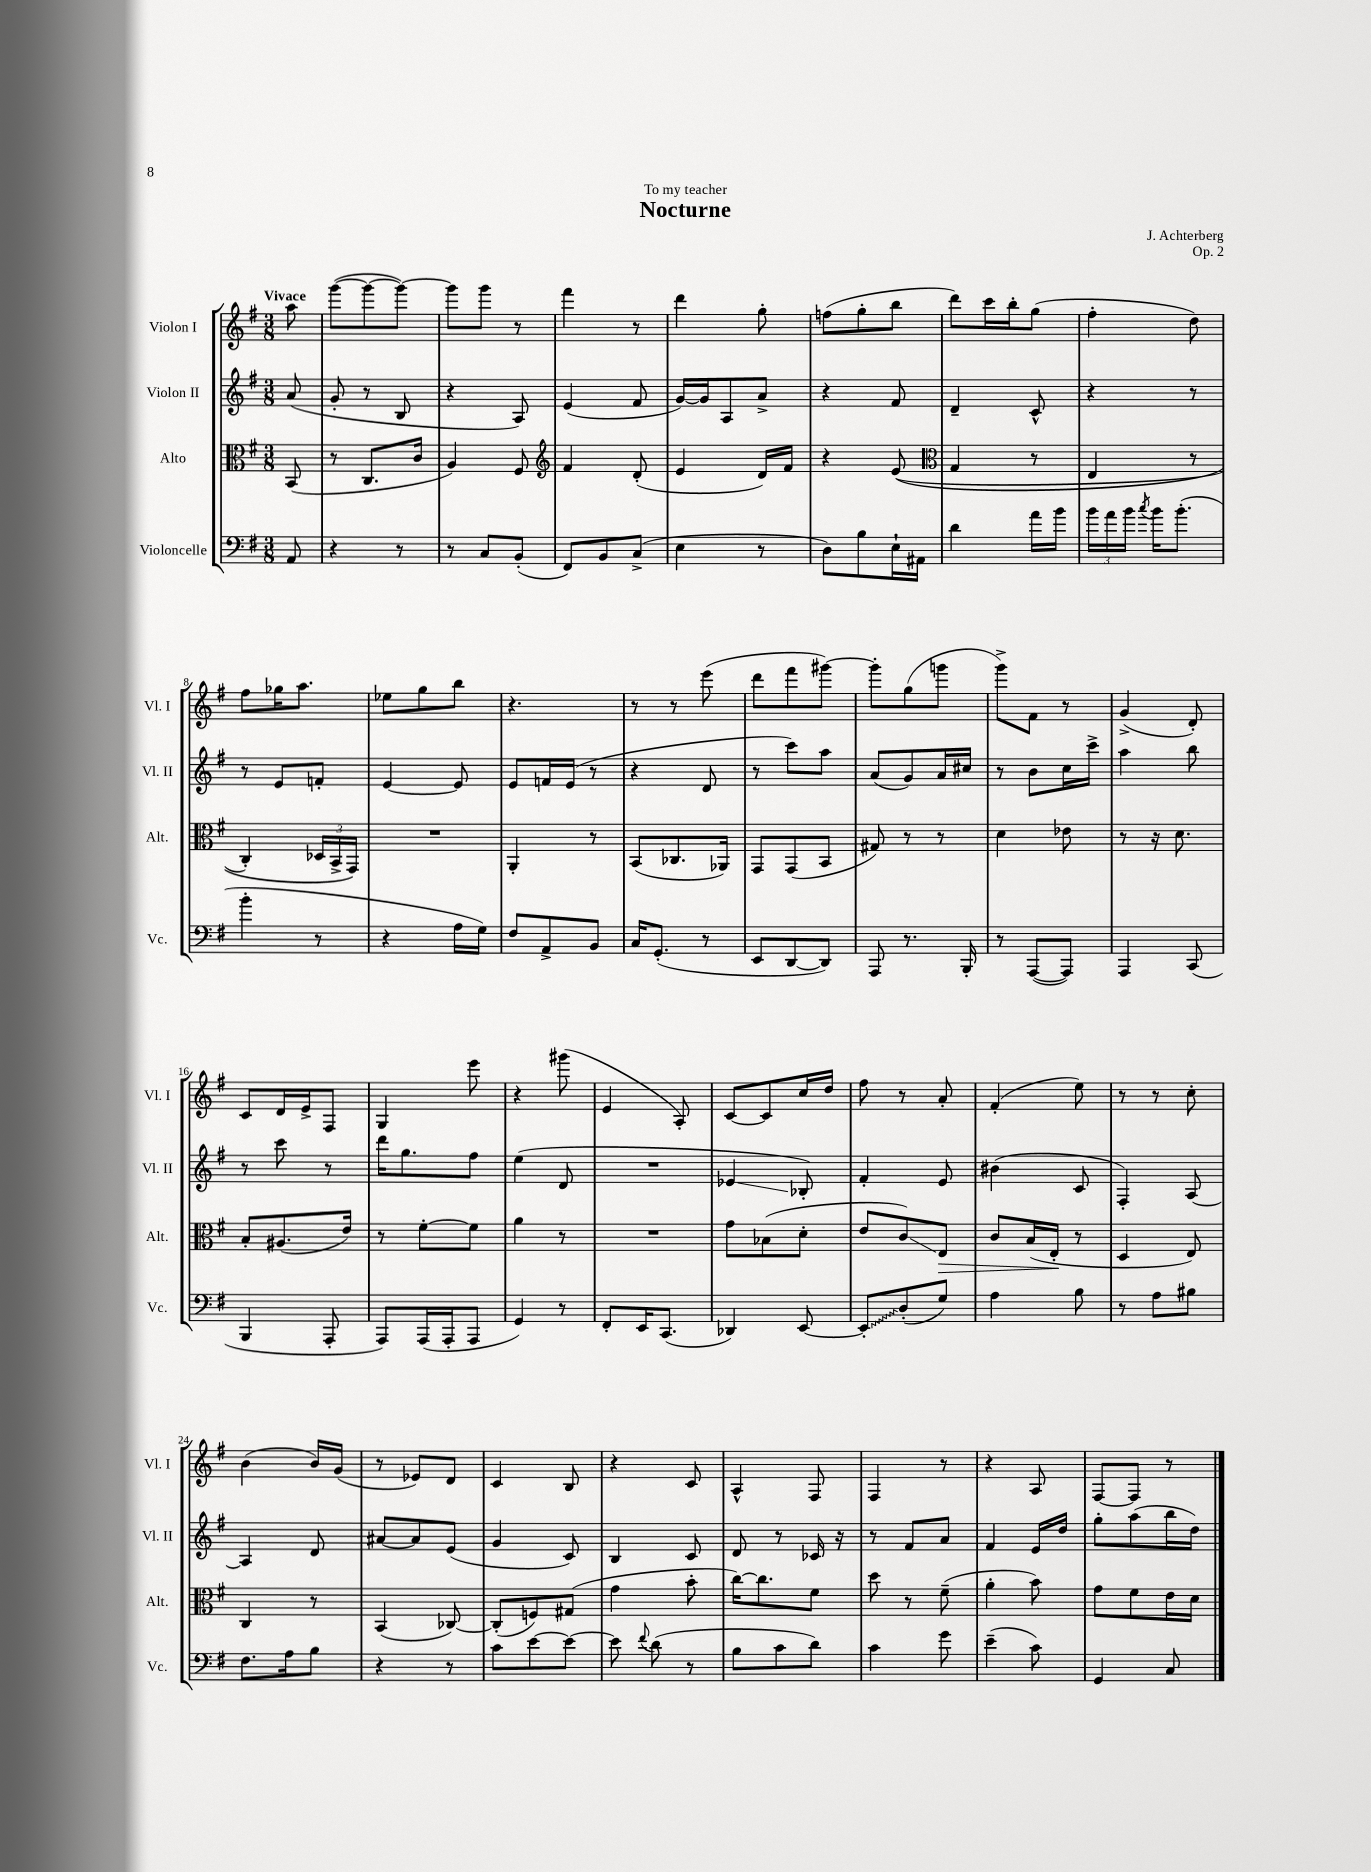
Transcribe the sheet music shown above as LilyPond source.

\header { title = "Nocturne" composer = "J. Achterberg" dedication = "To my teacher" opus = "Op. 2" }
<<
\new StaffGroup <<
\new Staff = "s0" \with { instrumentName = "Violon I" shortInstrumentName = "Vl. I" } {
    \clef treble \key g \major \numericTimeSignature \time 3/8 \partial 8 \tempo "Vivace"
    \autoBeamOff a''8 |
    g'''8[~( g'''8~ g'''8]~) |
    g'''8[ g'''8] r8 |
    fis'''4 r8 |
    d'''4 g''8-. |
    f''8[( g''8-. b''8] |
    d'''8[) c'''16 b''16-. g''8]( |
    fis''4-. d''8) |
    fis''8[ ges''16 a''8.] |
    ees''8[ g''8 b''8] |
    r4. |
    r8 r8 e'''8( |
    d'''8[ fis'''8 gis'''8]~) |
    gis'''8[-. g''8( g'''8] |
    g'''8[->) fis'8] r8 |
    g'4->( d'8-.) |
    c'8[ d'16 e'16-> fis8] |
    g4 e'''8 |
    r4 gis'''8( |
    e'4 a8-.) |
    c'8[~ c'8 c''16 d''16] |
    fis''8 r8 a'8-. |
    fis'4-.( e''8) |
    r8 r8 c''8-. |
    b'4( b'16[) g'16]( |
    r8 ees'8[) d'8] |
    c'4 b8 |
    r4 c'8 |
    a4-^ fis8 |
    fis4 r8 |
    r4 a8 |
    fis8[~ fis8] r8 \bar "|." |
}
\new Staff = "s1" \with { instrumentName = "Violon II" shortInstrumentName = "Vl. II" } {
    \clef treble \key g \major \numericTimeSignature \time 3/8 \partial 8
    \autoBeamOff a'8( |
    g'8-. r8 b8 |
    r4 a8) |
    e'4( fis'8 |
    g'16[~) g'16 a8 a'8]-> |
    r4 fis'8 |
    d'4-- c'8-^ |
    r4 r8 |
    r8 e'8[ f'8]-. |
    e'4~ e'8 |
    e'8[ f'16 e'16]( r8 |
    r4 d'8 |
    r8 c'''8[) a''8] |
    a'8[( g'8) a'16 cis''16] |
    r8 b'8[ c''16 c'''16]-> |
    a''4 b''8 |
    r8 c'''8 r8 |
    d'''16[ g''8. fis''8] |
    e''4( d'8 |
    R4. |
    ees'4\glissando bes8-.) |
    fis'4-. e'8 |
    bis'4( c'8 |
    fis4-.) a8~ |
    a4 d'8 |
    ais'8[~ ais'8 e'8]( |
    g'4 c'8) |
    b4 c'8 |
    d'8 r8 ces'16 r16 |
    r8 fis'8[ a'8] |
    fis'4 e'16[ d''16] |
    g''8[-. a''8( b''16 d''16]) \bar "|." |
}
\new Staff = "s2" \with { instrumentName = "Alto" shortInstrumentName = "Alt." } {
    \clef alto \key g \major \numericTimeSignature \time 3/8 \partial 8
    \autoBeamOff b,8( |
    r8 c8.[ c'16] |
    a4) fis8 |
    \clef treble fis'4 d'8-.( |
    e'4 d'16[) fis'16] |
    r4 e'8(\( |
    \clef alto g4 r8 |
    e4 r8 |
    c4-.) \tuplet 3/2 { des16[ b,16-> g,16]\) } |
    R4. |
    a,4-. r8 |
    b,8[( ces8. aes,16]) |
    g,8[ g,8( b,8] |
    gis8) r8 r8 |
    d'4 ees'8 |
    r8 r16 d'8. |
    b8[-. ais8.( e'16]) |
    r8 fis'8[~-. fis'8] |
    a'4 r8 |
    R4. |
    g'8[ bes8( d'8]-. |
    e'8[ c'8\glissando) e8]\> |
    c'8[ b16( e16]-.\! r8 |
    d4 e8) |
    c4 r8 |
    b,4( ces8~) |
    ces8[-.( f8) gis8]( |
    g'4 b'8-. |
    c''16[~) c''8. fis'8] |
    d''8 r8 fis'8--( |
    a'4-. b'8) |
    g'8[ fis'8 e'16 d'16] \bar "|." |
}
\new Staff = "s3" \with { instrumentName = "Violoncelle" shortInstrumentName = "Vc." } {
    \clef bass \key g \major \numericTimeSignature \time 3/8 \partial 8
    \autoBeamOff a,8 |
    r4 r8 |
    r8 c8[ b,8]-.( |
    fis,8[) b,8 c8]->( |
    e4 r8 |
    d8[) b8 e16-! ais,16] |
    d'4 a'16[ b'16] |
    \tuplet 3/2 { b'16[ a'16 b'16] } \acciaccatura { c''8 } b'16[ b'8.]-.( |
    b'4-. r8 |
    r4 a16[ g16]) |
    fis8[ a,8-> b,8] |
    c16[ g,8.]-.( r8 |
    e,8[ d,8~ d,8]) |
    a,,8 r8. b,,16-. |
    r8 a,,8[~( a,,8]) |
    a,,4 c,8( |
    b,,4 a,,8-. |
    a,,8[) a,,16( a,,16-. a,,8] |
    g,4) r8 |
    fis,8[-. e,16 c,8.]( |
    des,4) e,8~ |
    \once \override Glissando.style = #'zigzag e,8[-.\glissando d8-.( g8]) |
    a4 b8 |
    r8 a8[ bis8] |
    fis8.[ a16 b8] |
    r4 r8 |
    c'8[ e'8~ e'8]~ |
    e'8 \appoggiatura { fis'8 } d'8( r8 |
    b8[ c'8 d'8]) |
    c'4 g'8 |
    e'4--( c'8) |
    g,4 c8 \bar "|." |
}
>>
>>
